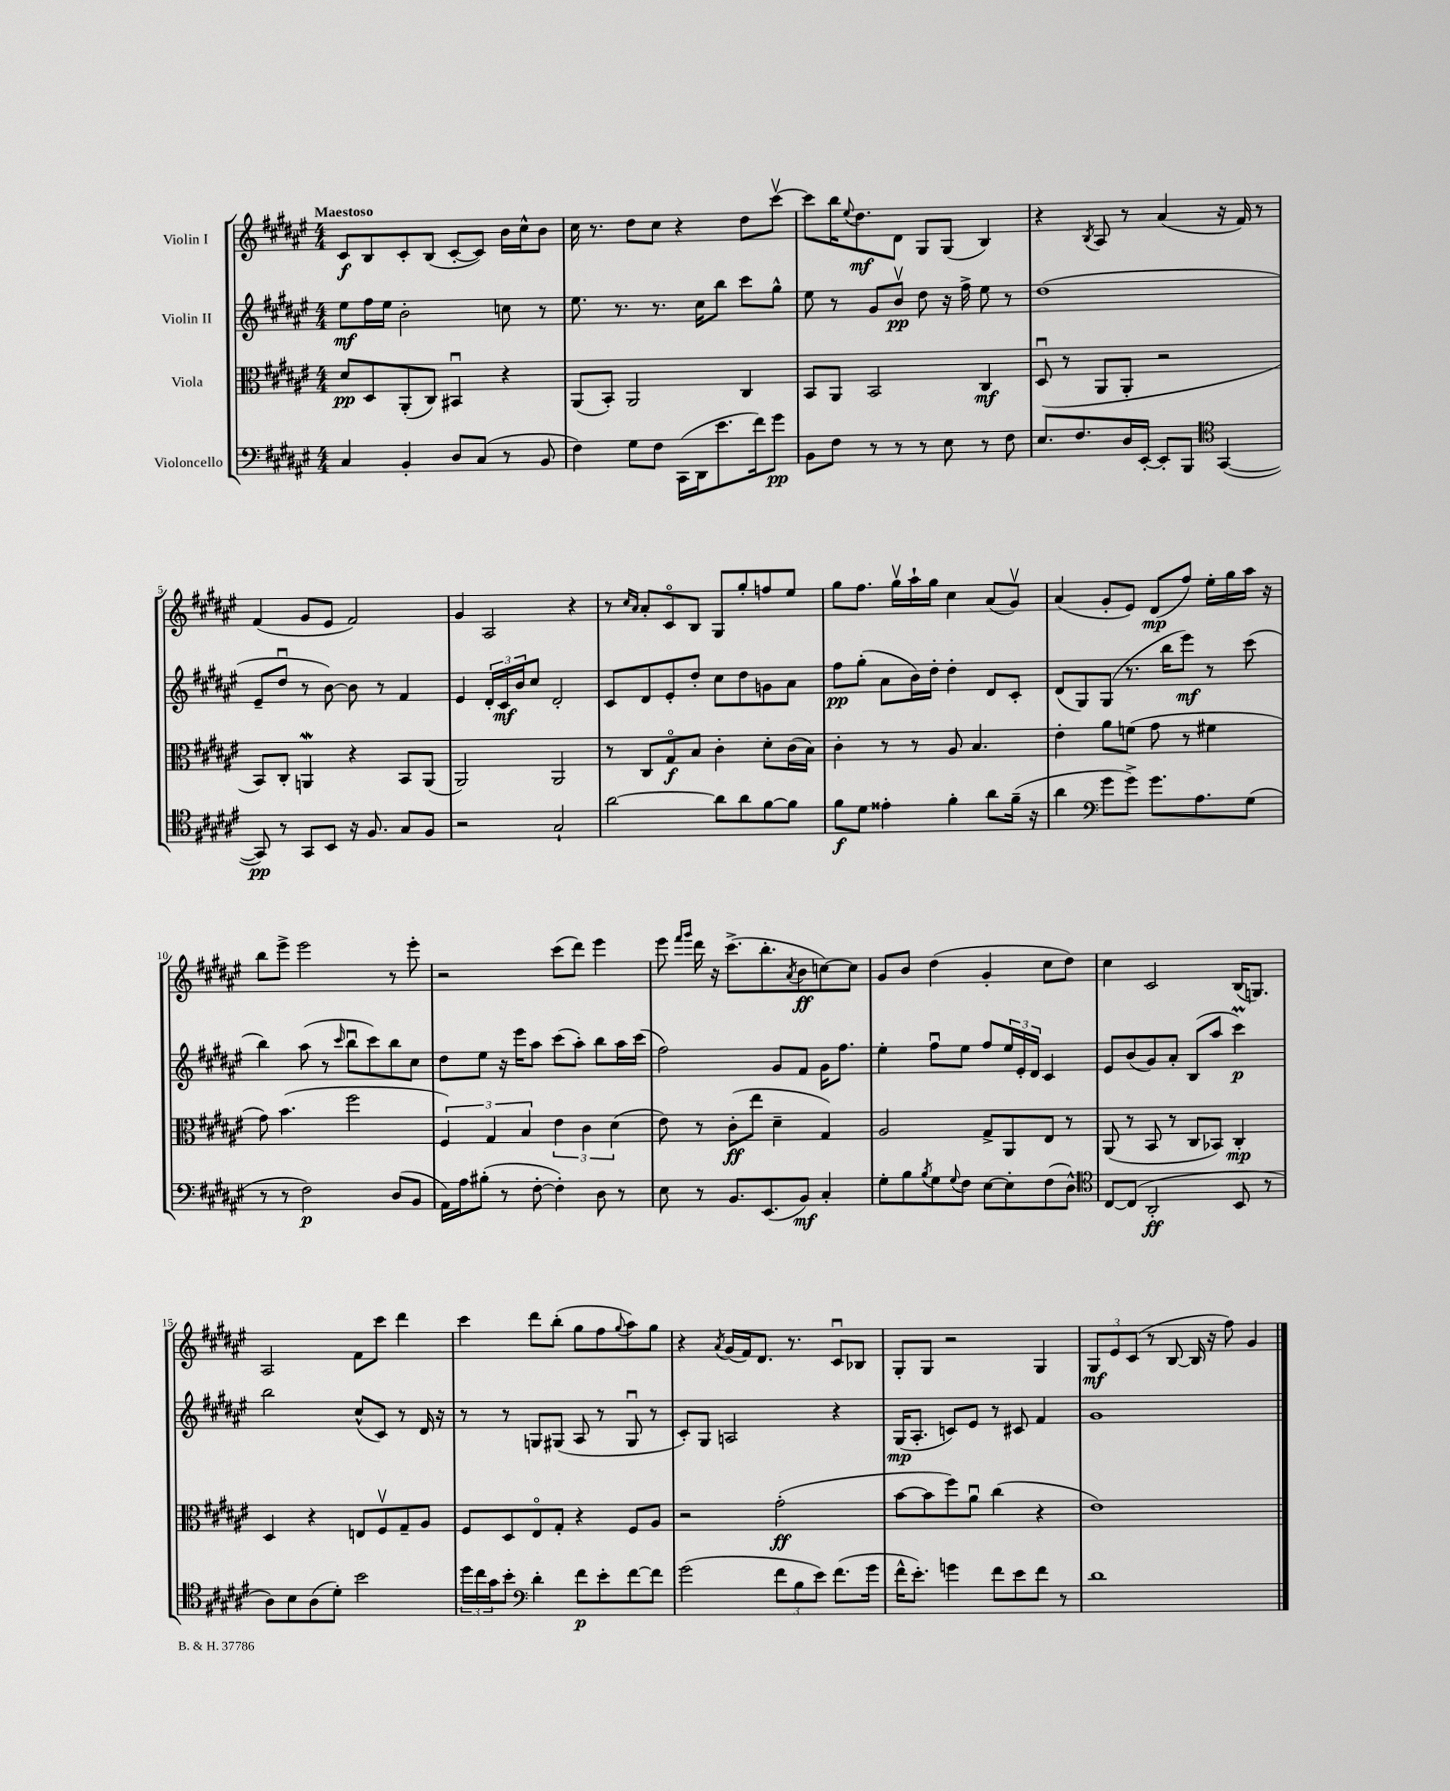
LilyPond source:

<<
\new StaffGroup <<
\new Staff = "s0" \with { instrumentName = "Violin I" } {
    \clef treble \key fis \major \numericTimeSignature \time 4/4 \tempo "Maestoso"
    cis'8\f b8 cis'8-. b8( cis'8~-. cis'8) b'16 cis''16-^ b'8 |
    cis''16 r8. dis''8 cis''8 r4 dis''8 cis'''8~\upbow |
    cis'''8 b''16 \appoggiatura { eis''8 } dis''8.\mf dis'8 gis8 gis8( b4) |
    r4 \acciaccatura { b8 } ais8 r8 ais'4( r16 fis'16) r8 |
    fis'4( gis'8 eis'8 fis'2) |
    gis'4 ais2 r4 |
    r8 \grace { cis''16 ais'16 } ais'8-. cis'8\flageolet b8 gis8 gis''8-. f''8 eis''8 |
    gis''8 fis''8. gis''16\upbow ais''16-! gis''16 cis''4 ais'8( gis'8\upbow) |
    ais'4( gis'8-. eis'8) dis'8\mp( fis''8) eis''16-. gis''16 ais''16 r16 |
    b''8 eis'''8-> eis'''2 r8 eis'''8-. |
    r2 cis'''8( dis'''8) eis'''4 |
    eis'''8 \grace { fis'''16 gis'''16 } dis'''16 r16 cis'''8.->( b''8.-. \acciaccatura { ais'8 } b'8\ff c''8~) c''8 |
    gis'8 b'8 dis''4( gis'4-. cis''8 dis''8) |
    cis''4 cis'2 b16( g8.) |
    ais2 fis'8 cis'''8 dis'''4 |
    cis'''4 dis'''8 b''8-.( gis''8 fis''8 \appoggiatura { gis''8 } ais''8) gis''8 |
    r4 \acciaccatura { ais'8 } gis'16( fis'16) dis'8. r8. cis'8\downbow bes8 |
    gis8-. gis8 r2 gis4 |
    \tuplet 3/2 { gis8\mf eis'8 cis'8( } r8 b8~ b16 r16 fis''8) gis'4 \bar "|." |
}
\new Staff = "s1" \with { instrumentName = "Violin II" } {
    \clef treble \key fis \major \numericTimeSignature \time 4/4
    eis''8\mf fis''16 eis''16 b'2-. c''8 r8 |
    eis''8. r8. r8. cis''16 b''8 cis'''8 gis''8-^ |
    eis''8 r8 gis'8 b'8\upbow\pp dis''8 r16 fis''16-> eis''8 r8 |
    dis''1( |
    eis'8-- dis''8\downbow r8 b'8~) b'8 r8 fis'4 |
    eis'4 \tuplet 3/2 { dis'16-. cis'16\mf b'16 } cis''8 dis'2-. |
    cis'8 dis'8 eis'8-. dis''8-. cis''8 dis''8 g'8 ais'8 |
    fis''8\pp gis''8-.( ais'8 b'16) dis''16-. dis''4-. dis'8 cis'8-. |
    dis'8( gis8) gis8( r8. b''16 eis'''8\mf) r8 cis'''8( |
    b''4) ais''8( r8 \grace { cis'''16 } b''8\downbow cis'''8) b''8 cis''8 |
    dis''8 eis''8 r16 eis'''16 ais''8 cis'''8( ais''8-.) b''8 ais''16 cis'''16( |
    fis''2) gis'8 fis'8 gis'16 fis''8. |
    eis''4-. fis''8\downbow eis''8 fis''8 \tuplet 3/2 { eis''16 eis'16-. dis'16 } cis'4 |
    eis'8 b'8( gis'8) ais'8-. b8( ais''8 cis'''4\prall\p) |
    b''2 cis''8-^( cis'8) r8 dis'16 r16 |
    r8 r8 g8 gis8( ais8 r8 gis8\downbow r8 |
    cis'8-.) gis8 a2 r4 |
    gis16\mp( ais8.-. c'8) eis'8 r8 cis'8 fis'4 |
    gis'1 \bar "|." |
}
\new Staff = "s2" \with { instrumentName = "Viola" } {
    \clef alto \key fis \major \numericTimeSignature \time 4/4
    dis'8\pp dis8 ais,8-.( cis8) bis,4\downbow r4 |
    ais,8( b,8-.) ais,2 cis4 |
    b,8 ais,8 b,2 cis4\mf |
    dis8\downbow( r8 ais,8 ais,8-. r2 |
    b,8) cis8-. a,4\mordent r4 b,8 a,8( |
    ais,2) ais,2 |
    r8 cis8 gis8\flageolet\f b8 cis'4-. dis'8-. cis'16( b16) |
    cis'4-. r8 r8 ais8 b4. |
    eis'4-. ais'8 f'8( gis'8 r8 fis'4 |
    gis'8) b'4.( fis''2 |
    \tuplet 3/2 { fis4) gis4 b4 } \tuplet 3/2 { eis'4 cis'4 dis'4( } |
    eis'8) r8 cis'8-.\ff( eis''8 dis'4-- gis4) |
    ais2 gis8-> ais,8 eis8 r8 |
    ais,8( r8 b,8 r8 cis8 bes,8) cis4-.\mp |
    dis4 r4 e8 fis8\upbow gis8-- ais8 |
    fis8 dis8 eis8\flageolet gis8-. r4 fis8 ais8 |
    r2 gis'2-.\ff( |
    b'8~ b'8 fis''8) ais'8\downbow cis''4( r4 |
    eis'1) \bar "|." |
}
\new Staff = "s3" \with { instrumentName = "Violoncello" } {
    \clef bass \key fis \major \numericTimeSignature \time 4/4
    cis4 b,4-. dis8 cis8( r8 b,8 |
    fis4) gis8 fis8 cis,16( dis,16 eis'8. fis'16) gis'8\pp |
    b,8 fis8 r8 r8 r8 eis8 r8 fis8 |
    eis8. fis8. dis16 eis,16~-. eis,8-. b,,8 \clef tenor gis,4~( |
    gis,8\pp) r8 gis,8 b,8 r16 fis8. gis8 fis8 |
    r2 gis2-! |
    ais'2~ ais'8 ais'8 fis'8~ fis'8 |
    fis'8\f dis'8 eisis'4-. fis'4-. ais'8 fis'16--( r16 |
    ais'4 \clef bass gis'8 gis'8->) gis'8. ais8. gis8( |
    r8 r8 fis2\p) dis8( b,8 |
    ais,16) ais16 bis8-.( r8 fis8~-. fis4-.) dis8 r8 |
    eis8 r8 b,8. eis,8.( b,8\mf) cis4-. |
    gis8-. b8 \acciaccatura { b8 } gis8 \appoggiatura { gis8 } fis8 eis8~ eis8-. fis8( dis8-^) |
    \clef tenor cis8~ cis8( ais,2-.\ff b,8 r8 |
    ais8) b8 ais8( dis'8-.) b'2 |
    \tuplet 3/2 { dis''16 cis''16 gis'16 } b'8-. \clef bass dis'4-. fis'8\p eis'8-. fis'8~ fis'8 |
    gis'2( \tuplet 3/2 { fis'8 b8 eis'8) } fis'8.( gis'16 |
    fis'16-^ eis'8.-.) g'4 fis'8 eis'8 fis'8 r8 |
    dis'1 \bar "|." |
}
>>
>>
